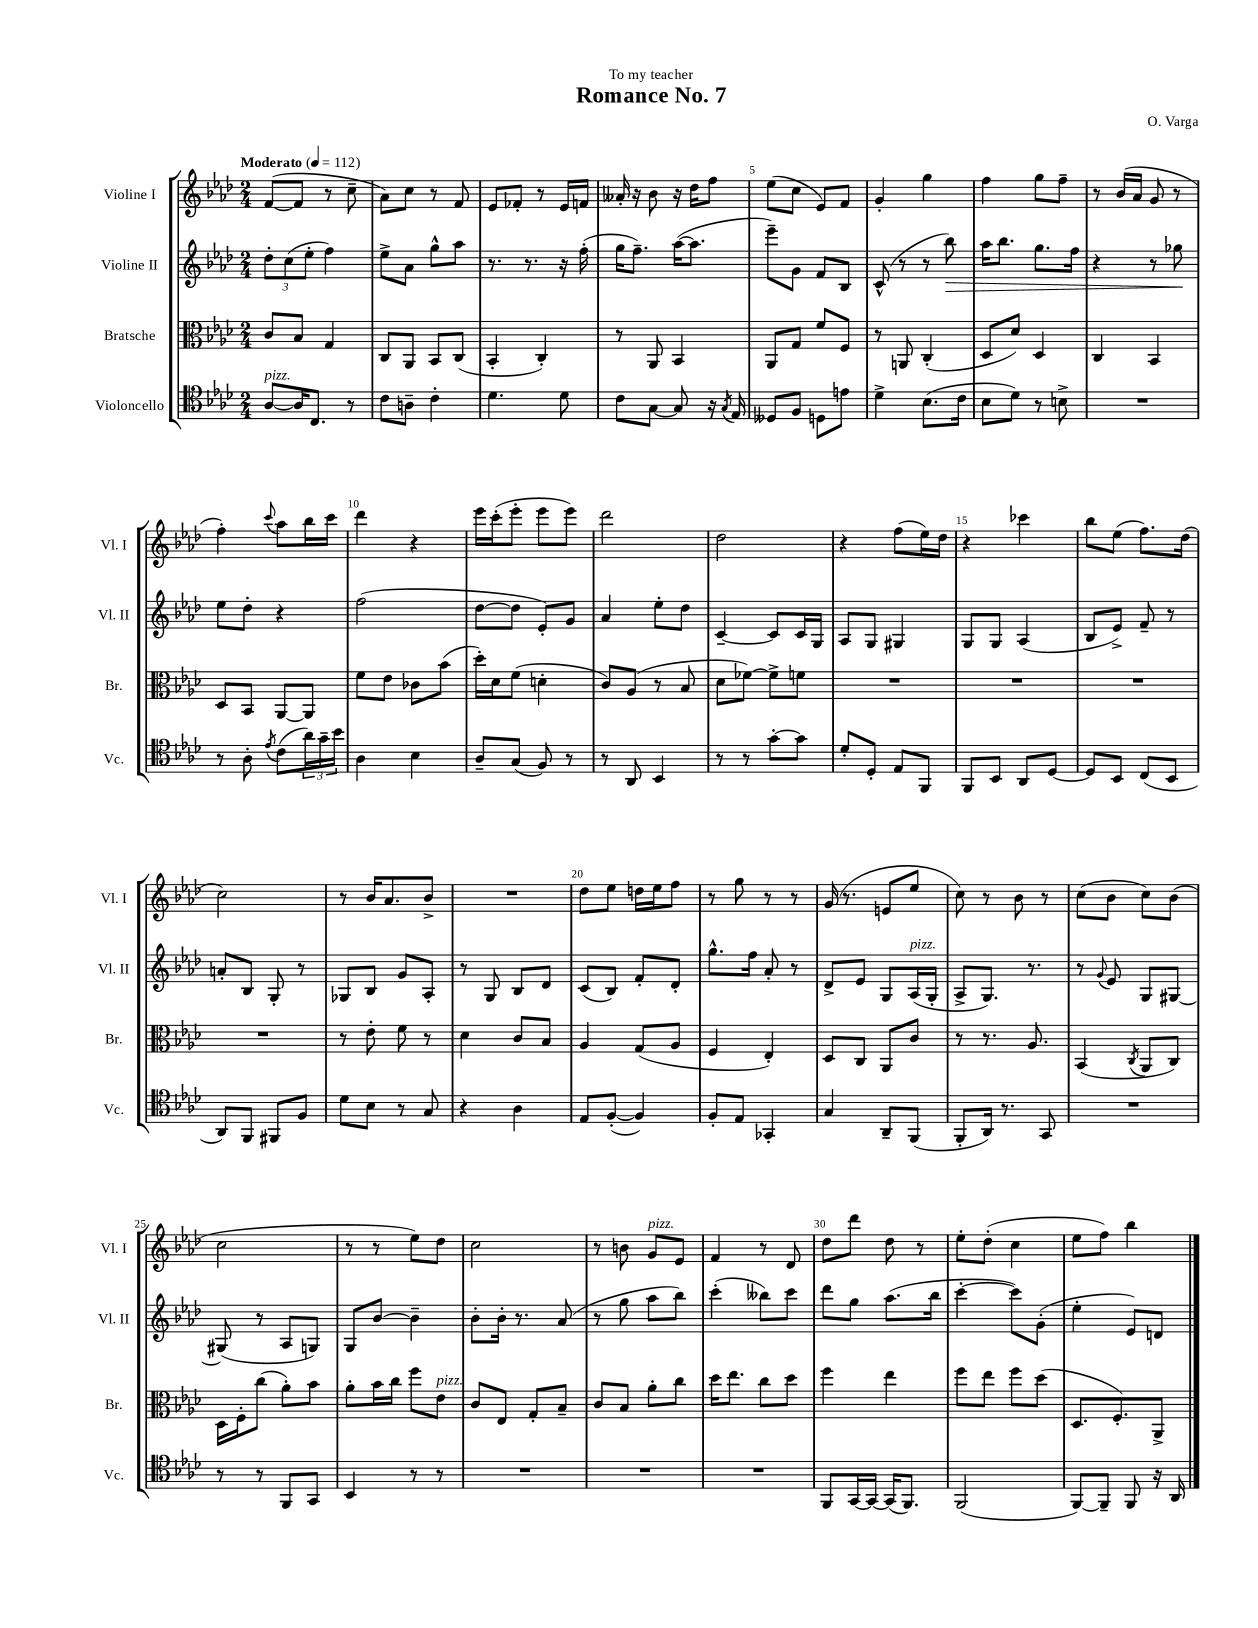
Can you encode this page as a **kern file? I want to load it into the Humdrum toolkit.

**kern	**kern	**kern	**dynam	**kern
*part4	*part3	*part2	*part2	*part1
*staff4	*staff3	*staff2	*staff2	*staff1
*I"Violoncello	*I"Bratsche	*I"Violine II	*	*I"Violine I
*I'Vc.	*I'Br.	*I'Vl. II	*	*I'Vl. I
*clefC4	*clefC3	*clefG2	*	*clefG2
*k[b-e-a-d-]	*k[b-e-a-d-]	*k[b-e-a-d-]	*	*k[b-e-a-d-]
*M2/4	*M2/4	*M2/4	*	*M2/4
*MM112	*MM112	*MM112	*	*MM112
=1	=1	=1	=1	=1
!	!	!	!	!LO:TX:a:B:t=Moderato
!LO:TX:a:i:t=pizz.	!	!	!	!
[8A-/L	8c/L	12dd-'\L	.	([8f/L
.	.	(12cc\	.	.
16A-/K]	8B-/J	.	.	8f/J]
.	.	12ee-'\J	.	.
8.C/J	.	.	.	.
.	4G/	4ff\)	.	8r
8r	.	.	.	8cc~\
=2	=2	=2	=2	=2
8c\L	8C/L	8ee-^\L	.	8a-\L)
8An~\J	8AA-/J	8a-\J	.	8cc\J
4c'\	8BB-/L	8gg^^\L	.	8r
.	(8C/J	8aa-\J	.	8f/
=3	=3	=3	=3	=3
4.d-\	4BB-'/	8.r	.	8e-/L
.	.	.	.	8f-X'/J
.	.	8.r	.	.
.	4C'/)	.	.	8r
8d-\	.	16r	.	16e-/LL
.	.	(16ff'\	.	16fn/JJ
=4	=4	=4	=4	=4
8c\L	8r	16gg\KL	.	16a--X'/
.	.	8.ff~\J)	.	16r
[8G\J	8AA-/	.	.	8b-\
8G/]	4BB-/	([16aa-\KL	.	16r
.	.	8.aa-\J]	.	16dd-\KL
16r	.	.	.	8ff\J
8qG/	.	.	.	.
16E-/	.	.	.	.
=5	=5	=5	=5	=5
8D--X/L	8AA-/L	8eee-~\L)	.	(8ee-\L
8F/J	8G/J	8g\J	.	8cc\J
8Dn\L	8f/L	8f/L	.	8e-/L)
8en\J	8F/J	8B-/J	.	8f/J
=6	=6	=6	=6	=6
4d-^\	8r	(8c^^/	.	4g'/
.	8AAn/	8r	.	.
(8.B-\L	(4C'/	8r	.	4gg\
!	!	!	!LO:HP:b	!
.	.	8bb-\)	>	.
16c\Jk	.	.	.	.
=7	=7	=7	=7	=7
8B-\L	8D-/L	16aa-\KL	.	4ff\
.	.	8.bb-\J	.	.
8d-\J)	8d-/J)	.	.	.
8r	4D-/	8.gg\L	.	8gg\L
8Bn^\	.	.	.	8ff~\J
.	.	16ff\Jk	.	.
=8	=8	=8	=8	=8
2r	4C/	4r	.	8r
.	.	.	.	(16b-/LL
.	.	.	.	16a-/JJ
.	4BB-/	8r	.	8g/
.	.	8gg-X\	.	8r
.	.	.	]	.
!!LO:LB:g=z
=9	=9	=9	=9	=9
8r	8D-/L	8ee-\L	.	4ff'\)
8A-'\	8BB-/J	8dd-'\J	.	.
8qe-/	.	.	.	8qqccc/
(8c\L	[8AA-/L	4r	.	8aa-\L
24a-\L)	8AA-/J]	.	.	16bb-\L
24g~\	.	.	.	.
.	.	.	.	16ccc\JJ
24b-\JJ	.	.	.	.
=10	=10	=10	=10	=10
4A-\	8f\L	(2ff\	.	4ddd-\
.	8e-\J	.	.	.
4B-\	8c-X\L	.	.	4r
.	(8b-\J	.	.	.
=11	=11	=11	=11	=11
8A-~/L	16dd-'\LL)	[8dd-\L	.	16eee-\LL
.	16d-\J	.	.	(16ccc'\J
(8G/J	(8f\J	8dd-\J]	.	8eee-'\J
8F/)	4dn'\	8e-'/L)	.	8eee-\L
8r	.	8g/J	.	8eee-\J)
=12	=12	=12	=12	=12
8r	8c/L)	4a-/	.	2ddd-\
8AA-/	(8A-/J	.	.	.
4BB-/	8r	8ee-'\L	.	.
.	8B-/	8dd-\J	.	.
=13	=13	=13	=13	=13
8r	8d-\L	[4c~/	.	2dd-\
8r	[8f-X\J)	.	.	.
[8g'\L	8f-^\L]	8c/L]	.	.
8g\J]	8fn\J	16c/L	.	.
.	.	16G/JJ	.	.
=14	=14	=14	=14	=14
8d-'/L	2r	8A-/L	.	4r
8D-'/J	.	8G/J	.	.
8E-/L	.	4G#X/	.	(8ff\L
8FF/J	.	.	.	16ee-\L)
.	.	.	.	16dd-\JJ
=15	=15	=15	=15	=15
8FF/L	2r	8G/L	.	4r
8BB-/J	.	8G/J	.	.
8AA-/L	.	(4A-/	.	4ccc-X\
[8D-/J	.	.	.	.
=16	=16	=16	=16	=16
8D-/L]	2r	8B-/L	.	8bb-\L
8BB-/J	.	8e-^/J)	.	(8ee-\J
(8C/L	.	8f~/	.	8.ff\L)
8BB-/J	.	8r	.	.
.	.	.	.	(16dd-\Jk
!!LO:LB:g=z
=17	=17	=17	=17	=17
8AA-/L)	2r	8an'/L	.	2cc\)
8FF/J	.	8B-/J	.	.
8FF#X/L	.	8G'/	.	.
8F/J	.	8r	.	.
=18	=18	=18	=18	=18
8d-\L	8r	8G-X/L	.	8r
8B-\J	8e-'\	8B-/J	.	16b-/KL
.	.	.	.	8.a-/
8r	8f\	8g/L	.	.
8G/	8r	8A-'/J	.	8b-^/J
=19	=19	=19	=19	=19
4r	4d-\	8r	.	2r
.	.	8G/	.	.
4A-\	8c/L	8B-/L	.	.
.	8B-/J	8d-/J	.	.
=20	=20	=20	=20	=20
8E-/L	4A-/	(8c/L	.	8dd-\L
([8F'/J	.	8B-/J)	.	8ee-\J
4F/])	(8G/L	8f'/L	.	16ddn\LL
.	.	.	.	16ee-\J
.	8A-/J	8d-'/J	.	8ff\J
=21	=21	=21	=21	=21
8F'/L	4F/	8.gg^^\L	.	8r
8E-/J	.	.	.	8gg\
.	.	16ff\Jk	.	.
4GG-X'/	4E-'/)	8a-'/	.	8r
.	.	8r	.	8r
=22	=22	=22	=22	=22
4G/	8D-/L	8d-^/L	.	(16g/
.	.	.	.	8.r
.	8C/J	8e-/J	.	.
8AA-~/L	8AA-/L	8G/L	.	8en/L
!	!	!LO:TX:a:i:t=pizz.	!	!
(8FF/J	8c/J	(16A-/L	.	8ee-/J
.	.	16G'/JJ	.	.
=23	=23	=23	=23	=23
8FF'/L	8r	8A-^/L	.	8cc\)
16AA-/Jk)	8.r	8.G/J)	.	8r
8.r	.	.	.	.
.	.	.	.	8b-\
.	8.A-/	8.r	.	.
8GG/	.	.	.	8r
=24	=24	=24	=24	=24
2r	(4BB-/	8r	.	(8cc\L
.	.	8qqg/	.	.
.	.	8e-/	.	8b-\J
.	8qC/	.	.	.
.	8AA-/L	8G/L	.	8cc\L)
.	8C/J)	[8G#X/J	.	(8b-\J
!!LO:LB:g=z
=25	=25	=25	=25	=25
8r	16D-\LL	(8G#X/]	.	2cc\
.	16F'\J	.	.	.
8r	(8cc\J	8r	.	.
8FF/L	8a-'\L)	8A-/L	.	.
8GG/J	8b-\J	8Gn/J)	.	.
=26	=26	=26	=26	=26
4BB-/	8a-'\L	8G/L	.	8r
.	16b-\L	[8b-/J	.	8r
.	16cc\JJ	.	.	.
8r	8ff\L	4b-~\]	.	8ee-\L)
!	!LO:TX:a:i:t=pizz.	!	!	!
8r	8e-\J	.	.	8dd-\J
=27	=27	=27	=27	=27
2r	8c/L	8b-'\L	.	2cc\
.	8E-/J	16b-'\Jk	.	.
.	.	8.r	.	.
.	8G'/L	.	.	.
.	8B-~/J	(8a-/	.	.
=28	=28	=28	=28	=28
2r	8c/L	8r	.	8r
.	8B-/J	8gg\	.	8bn\
!	!	!	!	!LO:TX:a:i:t=pizz.
.	8a-'\L	8aa-\L	.	8g/L
.	8cc\J	8bb-\J)	.	8e-/J
=29	=29	=29	=29	=29
2r	16dd-\KL	(4ccc'\	.	4f/
.	8.ee-\J	.	.	.
.	8cc\L	8bb--X\L)	.	8r
.	8dd-\J	8ccc\J	.	8d-/
=30	=30	=30	=30	=30
8FF/L	4ff\	8ddd-\L	.	8dd-\L
[16GG/L	.	8gg\J	.	8ddd-\J
16GG/JJ_	.	.	.	.
(16GG/KL]	4ee-\	(8.aa-\L	.	8dd-\
8.FF/J)	.	.	.	.
.	.	.	.	8r
.	.	16bb-\Jk	.	.
=31	=31	=31	=31	=31
(2FF/	8ff\L	[4ccc'\	.	8ee-'\L
.	8ee-\J	.	.	(8dd-'\J
.	8ff\L	8ccc\L])	.	4cc\
.	(8dd-\J	(8g'\J	.	.
=32	=32	=32	=32	=32
[8FF/L)	8.D-/L	4ee-'\	.	8ee-\L
8FF~/J]	.	.	.	8ff\J)
.	8.F'/)	.	.	.
8FF/	.	8e-/L)	.	4bb-\
16r	8AA-^/J	8dn/J	.	.
16AA-/	.	.	.	.
==	==	==	==	==
*-	*-	*-	*-	*-
